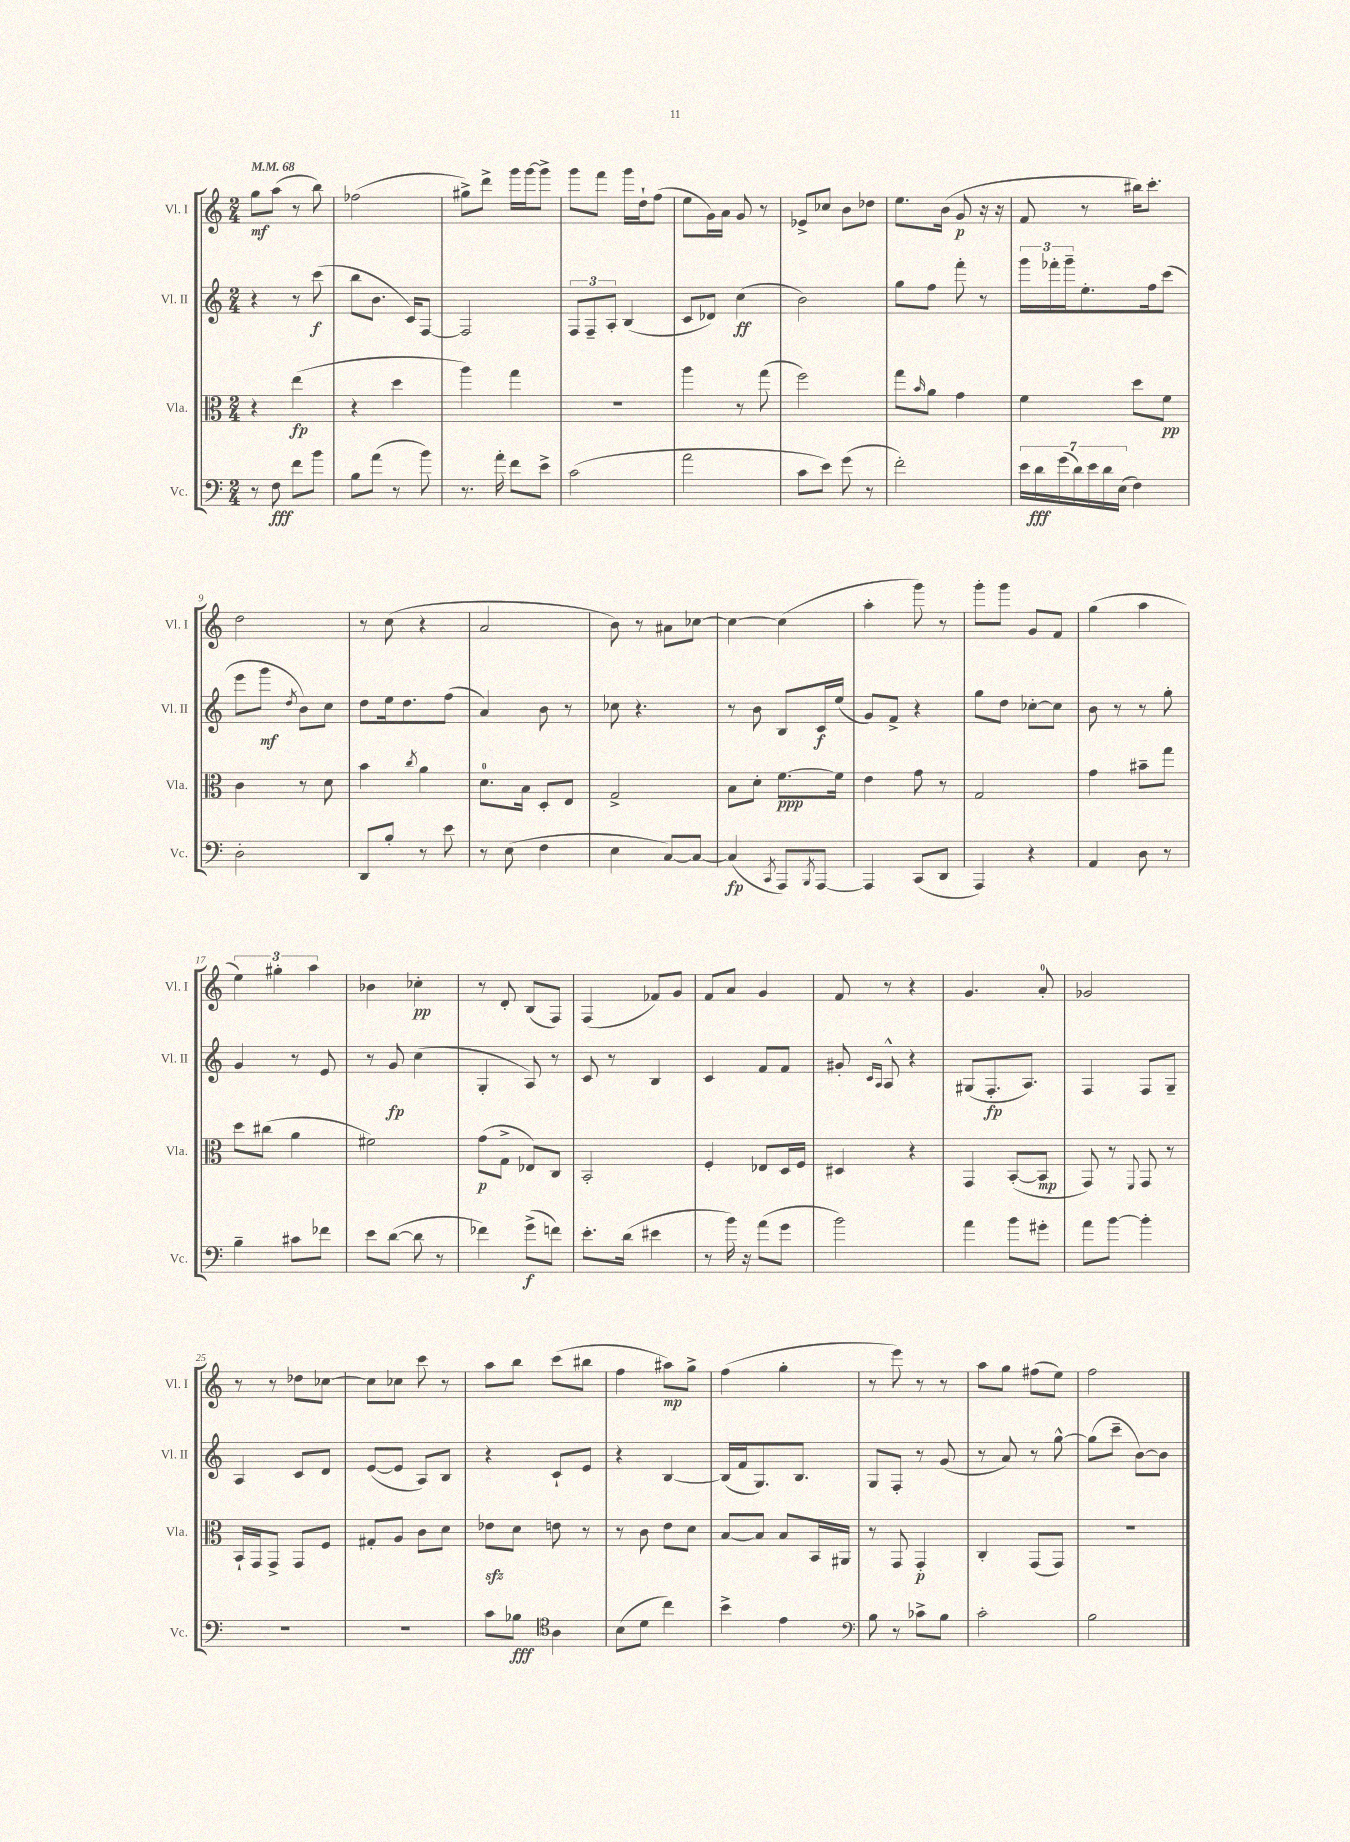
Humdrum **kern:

**kern	**dynam	**kern	**dynam	**kern	**dynam	**kern	**dynam
*part4	*part4	*part3	*part3	*part2	*part2	*part1	*part1
*staff4	*staff4	*staff3	*staff3	*staff2	*staff2	*staff1	*staff1
*I"Vc.	*	*I"Vla.	*	*I"Vl. II	*	*I"Vl. I	*
*I'Vc.	*	*I'Vla.	*	*I'Vl. II	*	*I'Vl. I	*
*clefF4	*	*clefC3	*	*clefG2	*	*clefG2	*
*k[]	*	*k[]	*	*k[]	*	*k[]	*
*M2/4	*	*M2/4	*	*M2/4	*	*M2/4	*
*MM68	*	*MM68	*	*MM68	*	*MM68	*
=1	=1	=1	=1	=1	=1	=1	=1
8r	.	4r	.	4r	.	8gg\L	mf
8F\	fff	.	.	.	.	(8aa\J	.
8f\L	.	(4ee\	fp	8r	.	8r	.
8b\J	.	.	.	(8ccc\	f	8bb\)	.
=2	=2	=2	=2	=2	=2	=2	=2
8B\L	.	4r	.	8bb\L	.	(2ff-X\	.
(8a\J	.	.	.	8.b\J	.	.	.
8r	.	4dd\	.	.	.	.	.
.	.	.	.	16c/KL)	.	.	.
8b\)	.	.	.	[8F/J	.	.	.
=3	=3	=3	=3	=3	=3	=3	=3
8.r	.	4aa\)	.	2F/]	.	8gg#X^\L)	.
.	.	.	.	.	.	8ddd^\J	.
16a'\	.	.	.	.	.	.	.
8f\L	.	4gg\	.	.	.	16ggg\LL	.
.	.	.	.	.	.	[16ggg\J	.
8e^\J	.	.	.	.	.	8ggg^\J]	.
=4	=4	=4	=4	=4	=4	=4	=4
(2c\	.	2r	.	12F/L	.	8ggg\L	.
.	.	.	.	12F~/	.	.	.
.	.	.	.	.	.	8fff\J	.
.	.	.	.	12A'/J	.	.	.
.	.	.	.	(4B/	.	16ggg\LL	.
.	.	.	.	.	.	16dd`\J	.
.	.	.	.	.	.	(8ff\J	.
=5	=5	=5	=5	=5	=5	=5	=5
2a\	.	4aa\	.	8c/L	.	8ee\L	.
.	.	.	.	8d-X/J)	.	16g\L)	.
.	.	.	.	.	.	16a\JJ	.
.	.	8r	.	(4cc\	ff	8g/	.
.	.	(8gg\	.	.	.	8r	.
=6	=6	=6	=6	=6	=6	=6	=6
8c\L	.	2ff\)	.	2b\)	.	8e-X^/L	.
8e\J)	.	.	.	.	.	8cc-X/J	.
(8g\	.	.	.	.	.	8b\L	.
8r	.	.	.	.	.	8dd-X\J	.
=7	=7	=7	=7	=7	=7	=7	=7
2f'\)	.	8gg\L	.	8gg\L	.	8.ee\L	.
.	.	16qqb/	.	.	.	.	.
.	.	8a\J	.	8ff\J	.	.	.
.	.	.	.	.	.	(16b\Jk	.
.	.	4g\	.	8fff'\	.	8g/	p
.	.	.	.	8r	.	16r	.
.	.	.	.	.	.	16r	.
=8	=8	=8	=8	=8	=8	=8	=8
28e\LL	.	4f\	.	24ggg\LL	.	8f/	.
28d\	fff	.	.	.	.	.	.
.	.	.	.	24fff-X'\	.	.	.
(28g\	.	.	.	.	.	.	.
.	.	.	.	24ggg~\J	.	.	.
28d\)	.	.	.	.	.	.	.
.	.	.	.	8.ee'\	.	8r	.
28e\	.	.	.	.	.	.	.
28d\	.	.	.	.	.	.	.
(28E\JJ	.	.	.	.	.	.	.
4F\)	.	8dd\L	.	.	.	16bb#X\KL)	.
.	.	.	.	16ff\k	.	8.ccc'\J	.
.	.	8f\J	pp	(8ccc\J	.	.	.
!!LO:LB:g=z
=9	=9	=9	=9	=9	=9	=9	=9
2D'\	.	4c\	.	8eee\L	.	2dd\	.
.	.	.	.	8ggg\J	mf	.	.
.	.	.	.	8qdd/	.	.	.
.	.	8r	.	8b\L)	.	.	.
.	.	8d\	.	8cc\J	.	.	.
=10	=10	=10	=10	=10	=10	=10	=10
8DD/L	.	4b\	.	8dd\L	.	8r	.
8B'/J	.	.	.	16ee\k	.	(8cc\	.
.	.	.	.	8.dd\	.	.	.
.	.	8qcc/	.	.	.	.	.
8r	.	4a\	.	.	.	4r	.
8e\	.	.	.	(8ff\J	.	.	.
=11	=11	=11	=11	=11	=11	=11	=11
8r	.	8.d\L	.	4a/)	.	2a/	.
(8E\	.	.	.	.	.	.	.
.	.	16B\Jk	.	.	.	.	.
4F\	.	8D'/L	.	8b\	.	.	.
.	.	8E/J	.	8r	.	.	.
=12	=12	=12	=12	=12	=12	=12	=12
4E\	.	2G^/	.	8cc-X\	.	8b\)	.
.	.	.	.	4.r	.	8r	.
[8C/L)	.	.	.	.	.	8a#X\L	.
8C/J_	.	.	.	.	.	[8cc-X\J	.
=13	=13	=13	=13	=13	=13	=13	=13
(4C/]	fp	8B\L	.	8r	.	4cc-\_	.
.	.	8d'\J	.	8b\	.	.	.
8qCC/	.	.	.	.	.	.	.
8AAA/L)	.	[8.f\L	ppp	8B/L	.	(4cc-\]	.
8qBBB/	.	.	.	.	.	.	.
[8AAA/J	.	.	.	16c/L	f	.	.
.	.	16f\Jk]	.	(16ee/JJ	.	.	.
=14	=14	=14	=14	=14	=14	=14	=14
4AAA/]	.	4e\	.	8g/L)	.	4aa'\	.
.	.	.	.	8f^/J	.	.	.
(8CC/L	.	8g\	.	4r	.	8ggg\)	.
8DD/J	.	8r	.	.	.	8r	.
=15	=15	=15	=15	=15	=15	=15	=15
4AAA/)	.	2G/	.	8gg\L	.	8ggg'\L	.
.	.	.	.	8dd\J	.	8ggg\J	.
4r	.	.	.	[8cc-X'\L	.	8g/L	.
.	.	.	.	8cc-\J]	.	8f/J	.
=16	=16	=16	=16	=16	=16	=16	=16
4AA/	.	4g\	.	8b\	.	(4gg\	.
.	.	.	.	8r	.	.	.
8D\	.	8b#X~\L	.	8r	.	4aa\	.
8r	.	8gg\J	.	8gg'\	.	.	.
!!LO:LB:g=z
=17	=17	=17	=17	=17	=17	=17	=17
4B~\	.	8dd\L	.	4g/	.	6ee\)	.
.	.	(8cc#X\J	.	.	.	.	.
.	.	.	.	.	.	6gg#X'\	.
8c#X\L	.	4a\	.	8r	.	.	.
.	.	.	.	.	.	6aa\	.
8f-X\J	.	.	.	8e/	.	.	.
=18	=18	=18	=18	=18	=18	=18	=18
8e\L	.	2f#X\)	.	8r	.	4b-X\	.
([8d\J	.	.	.	8g/	fp	.	.
8d\]	.	.	.	(4cc\	.	4cc-X'\	pp
8r	.	.	.	.	.	.	.
=19	=19	=19	=19	=19	=19	=19	=19
4f-X\)	.	(8g\L	p	4G'/	.	8r	.
.	.	8G^\J	.	.	.	8d'/	.
(8g^\L	f	8E-X/L)	.	8A/)	.	(8B/L	.
8fn\J)	.	8C/J	.	8r	.	8F/J)	.
=20	=20	=20	=20	=20	=20	=20	=20
8.e'\L	.	2BB'/	.	8c/	.	(4F/	.
.	.	.	.	8r	.	.	.
(16d\Jk	.	.	.	.	.	.	.
4e#X\	.	.	.	4B/	.	8f-X/L)	.
.	.	.	.	.	.	8g/J	.
=21	=21	=21	=21	=21	=21	=21	=21
8r	.	4F'/	.	4c/	.	8f/L	.
16b\)	.	.	.	.	.	8a/J	.
16r	.	.	.	.	.	.	.
(8a\L	.	8E-X/L	.	8f/L	.	4g/	.
8g\J	.	16D/L	.	8f/J	.	.	.
.	.	16F/JJ	.	.	.	.	.
=22	=22	=22	=22	=22	=22	=22	=22
2b\)	.	4D#X/	.	8g#X'/	.	8f/	.
.	.	.	.	16qqc/LL	.	.	.
.	.	.	.	16qqA/JJ	.	.	.
.	.	.	.	8A^^/	.	8r	.
.	.	4r	.	4r	.	4r	.
=23	=23	=23	=23	=23	=23	=23	=23
4a\	.	4GG/	.	(8G#X/L	.	4.g/	.
.	.	.	.	8.F'/	fp	.	.
8b\L	.	([8BB'/L	.	.	.	.	.
.	.	.	.	8.A/J)	.	.	.
8g#X'\J	.	8BB/J]	mp	.	.	8a'/	.
=24	=24	=24	=24	=24	=24	=24	=24
8a\L	.	8GG/)	.	4F/	.	2g-X/	.
[8b\J	.	8r	.	.	.	.	.
.	.	8qqFF/	.	.	.	.	.
4b'\]	.	8GG/	.	8F/L	.	.	.
.	.	8r	.	8G~/J	.	.	.
!!LO:LB:g=z
=25	=25	=25	=25	=25	=25	=25	=25
2r	.	16BB`/LL	.	4A/	.	8r	.
.	.	16GG/J	.	.	.	.	.
.	.	8GG^/J	.	.	.	8r	.
.	.	8GG/L	.	8c/L	.	8dd-X\L	.
.	.	8F/J	.	8d/J	.	[8cc-X\J	.
=26	=26	=26	=26	=26	=26	=26	=26
2r	.	8G#X'/L	.	([8e/L	.	8cc-\L]	.
.	.	8A/J	.	8e/J]	.	8cc-X\J	.
.	.	8c\L	.	8A/L)	.	8ccc\	.
.	.	8d\J	.	8B/J	.	8r	.
=27	=27	=27	=27	=27	=27	=27	=27
8c\L	.	8e-Xzz\L	.	4r	.	8aa\L	.
8B-X\J	fff	8d\J	.	.	.	8bb\J	.
*clefC4	*	*	*	*	*	*	*
4A\	.	8en\	.	8c`/L	.	(8ccc\L	.
.	.	8r	.	8e/J	.	8bb#X\J	.
=28	=28	=28	=28	=28	=28	=28	=28
(8B\L	.	8r	.	4r	.	4ff\	.
8d\J	.	8c\	.	.	.	.	.
4cc\)	.	8e\L	.	[4B/	.	8aa#X\L)	mp
.	.	8d\J	.	.	.	8gg^\J	.
=29	=29	=29	=29	=29	=29	=29	=29
4b^\	.	[8B/L	.	(16B/LL]	.	(4ff\	.
.	.	.	.	16f/J	.	.	.
.	.	8B/J]	.	8.G/)	.	.	.
4e\	.	8B/L	.	.	.	4gg'\	.
.	.	.	.	8.B/J	.	.	.
.	.	16BB/L	.	.	.	.	.
.	.	16AA#X/JJ	.	.	.	.	.
=30	=30	=30	=30	=30	=30	=30	=30
*clefF4	*	*	*	*	*	*	*
8B\	.	8r	.	8G/L	.	8r	.
8r	.	8GG/	.	8F'/J	.	8eee\)	.
8c-X^\L	.	4GG'/	p	8r	.	8r	.
8B\J	.	.	.	(8g/	.	8r	.
=31	=31	=31	=31	=31	=31	=31	=31
2c'\	.	4C'/	.	8r	.	8aa\L	.
.	.	.	.	8a/)	.	8gg\J	.
.	.	(8GG/L	.	8r	.	(8ff#X\L	.
.	.	8GG/J)	.	[8gg^^\	.	8ee\J)	.
=32	=32	=32	=32	=32	=32	=32	=32
2B\	.	2r	.	(8gg\L]	.	2ff\	.
.	.	.	.	8ccc~\J	.	.	.
.	.	.	.	[8b\L)	.	.	.
.	.	.	.	8b\J]	.	.	.
==	==	==	==	==	==	==	==
*-	*-	*-	*-	*-	*-	*-	*-
